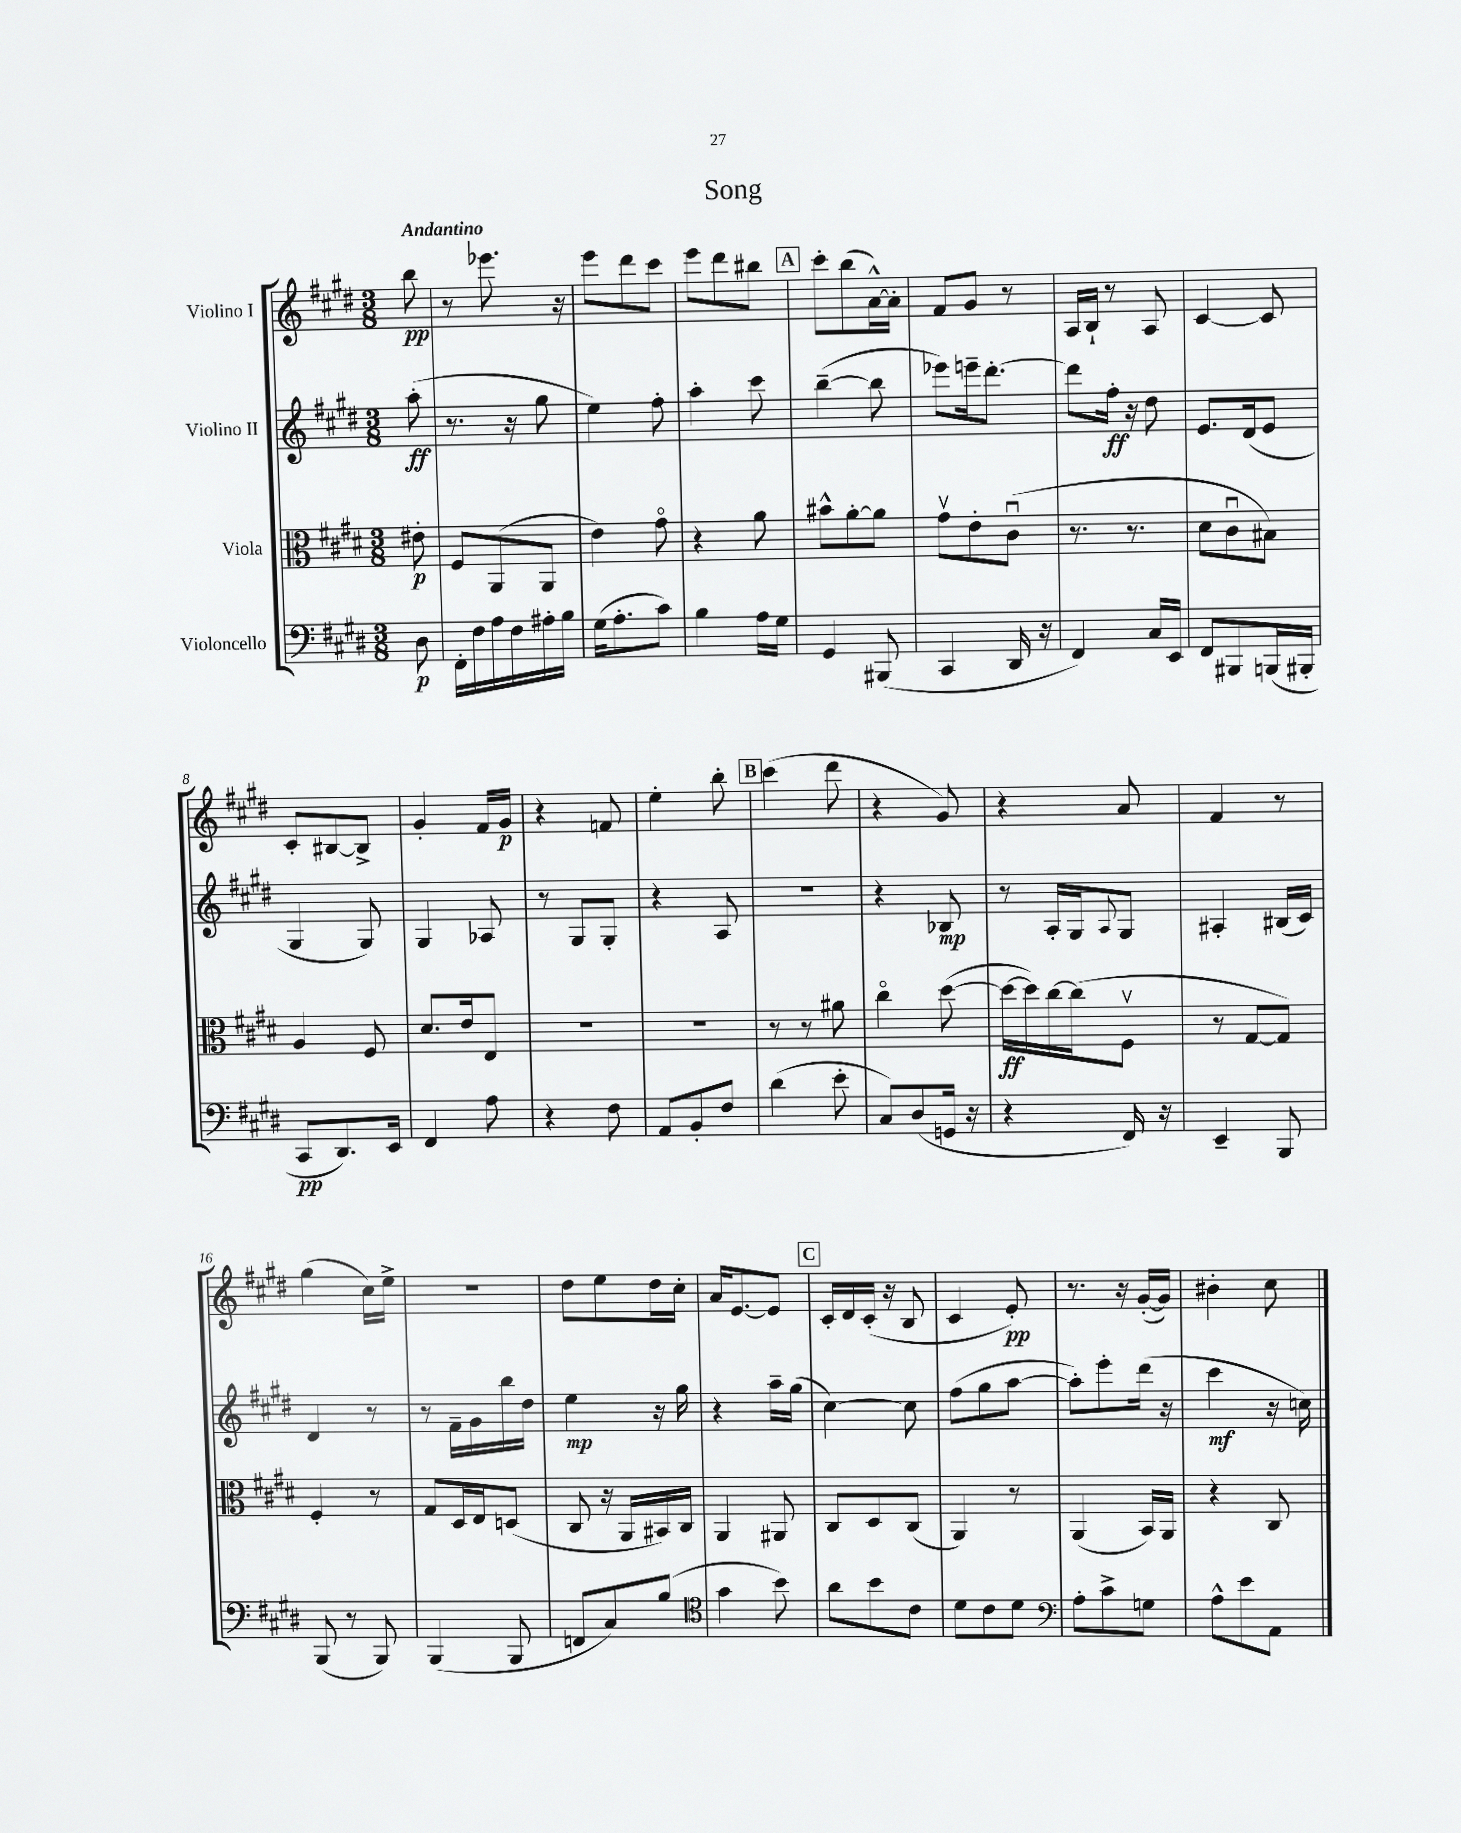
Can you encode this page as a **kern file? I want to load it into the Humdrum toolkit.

**kern	**kern	**kern	**kern
*staff4	*staff3	*staff2	*staff1
*clefF4	*clefC3	*clefG2	*clefG2
*k[f#c#g#d#]	*k[f#c#g#d#]	*k[f#c#g#d#]	*k[f#c#g#d#]
*M3/8	*M3/8	*M3/8	*M3/8
8D#\	8e#'\	(8aa'\	8bb\
=	=	=	=
16FF#'\LL	8F#/L	8.r	8r
16F#\	.	.	.
16A\	(8AA/	.	8.eee-\
16F#\	.	16r	.
16A#'\	8AA/J	8gg#\	.
16B\JJ	.	.	16r
=	=	=	=
(16G#\LK	4e\)	4ee\)	8eee\L
8.A'\	.	.	.
.	.	.	8ddd#\
8c#\J)	8g#o\	8ff#'\	8ccc#\J
=	=	=	=
4B\	4r	4aa'\	8eee\L
.	.	.	8ddd#\
16A\LL	8a\	8ccc#\	8bb#\J
16G#\JJ	.	.	.
=	=	=	=
4GG#/	8b#^^\L	([4bb~\	8ccc#'\L
.	[8a'\	.	(8bb\
(8BBB#/	8a\]J	8bb\]	[16a^^\L)
.	.	.	16a'\]JJ
=	=	=	=
4CC#/	8g#v\L	8eee-\L)	8f#/L
.	8e'\	16eee~\k	8g#/J
.	.	[8.ddd#'\J	.
16DD#/	(8c#u\J	.	8r
16r	.	.	.
=	=	=	=
4FF#/)	8.r	8ddd#\]L	16A/LL
.	.	.	16B`/JJ
.	.	16ff#'\Jk	8r
.	8.r	16r	.
16C#/LL	.	8dd#\	8A/
16EE/JJ	.	.	.
=	=	=	=
8FF#/L	8d#\L	8.e/L	[4c#/
8BBB#/	8c#u\	.	.
.	.	(16d#/k	.
(16BBB/L	8B#\J)	8e/J	8c#/]
16BBB#'/JJ	.	.	.
=	=	=	=
8CC#/L	4A/	4G#/	8c#'/L
8.DD#/)	.	.	[8B#/
.	8F#/	8G#/)	8B#^/]J
16EE/Jk	.	.	.
=	=	=	=
4FF#/	8.d#/L	4G#/	4g#'/
.	16e/k	.	.
8A\	8E/J	8A-/	16f#/LL
.	.	.	16g#/JJ
=	=	=	=
4r	4.r	8r	4r
.	.	8G#/L	.
8F#\	.	8G#'/J	8f/
=	=	=	=
8AA/L	4.r	4r	4ee'\
8BB'/	.	.	.
8F#/J	.	8A/	8bb'\
=	=	=	=
(4d#\	8r	4.r	(4ccc#\
.	8r	.	.
8e'\	8a#\	.	8ddd#\
=	=	=	=
8C#/L)	4cc#o\	4r	4r
(8D#/	.	.	.
16GG/Jk	([8dd#\	8B-/	8g#/)
16r	.	.	.
=	=	=	=
4r	16dd#\_LL	8r	4r
.	16dd#\])	.	.
.	[16cc#\	16A'/LL	.
.	(16cc#\]J	16G#/J	.
.	.	8qqA/	.
16FF#/)	8F#v\J	8G#/J	8a/
16r	.	.	.
=	=	=	=
4EE~/	8r	4A#'/	4f#/
.	[8G#/L	.	.
8BBB/	8G#/]J)	(16B#/LL	8r
.	.	16c#/JJ)	.
=	=	=	=
(8BBB/	4F#'/	4d#/	(4gg#\
8r	.	.	.
8BBB/)	8r	8r	16cc#\LL)
.	.	.	16ee^\JJ
=	=	=	=
(4BBB/	8G#/L	8r	4.r
.	16D#/L	16f#~\LL	.
.	16E/J	16g#\	.
8BBB/	(8D/J	16bb\	.
.	.	16dd#\JJ	.
=	=	=	=
8FF/L	8C#/	4ee\	8dd#\L
8C#/)	16r	.	8ee\
.	16AA/LL	.	.
(8B/J	16BB#/)	16r	16dd#\L
.	16C#/JJ	16gg#\	16cc#'\JJ
=	=	=	=
*clefC4	*	*	*
4g#\	4AA/	4r	16a/LK
.	.	.	[8.e/
8b\)	8AA#/	16aa~\LL	8e/]J
.	.	(16gg#\JJ	.
=	=	=	=
8a\L	8C#/L	[4cc#\)	16c#'/LL
.	.	.	16d#/
8b\	8D#/	.	(16c#'/JJ
.	.	.	16r
8c#\J	(8C#/J	8cc#\]	8B/
=	=	=	=
8d#\L	4AA/)	(8ff#\L	4c#/
8c#\	.	8gg#\	.
8d#\J	8r	[8aa\J	8e'/)
=	=	=	=
*clefF4	*	*	*
8A'\L	(4AA/	8aa'\]L)	8.r
8c#^\	.	8eee'\	.
.	.	.	16r
8G\J	16BB/LL)	(16ddd#\Jk	([16g#'/LL
.	16AA/JJ	16r	16g#/]JJ)
=	=	=	=
8A^^\L	4r	4ccc#\	4b#'\
8e\	.	.	.
8AA\J	8C#/	16r	8cc#\
.	.	16cc\)	.
==	==	==	==
*-	*-	*-	*-
